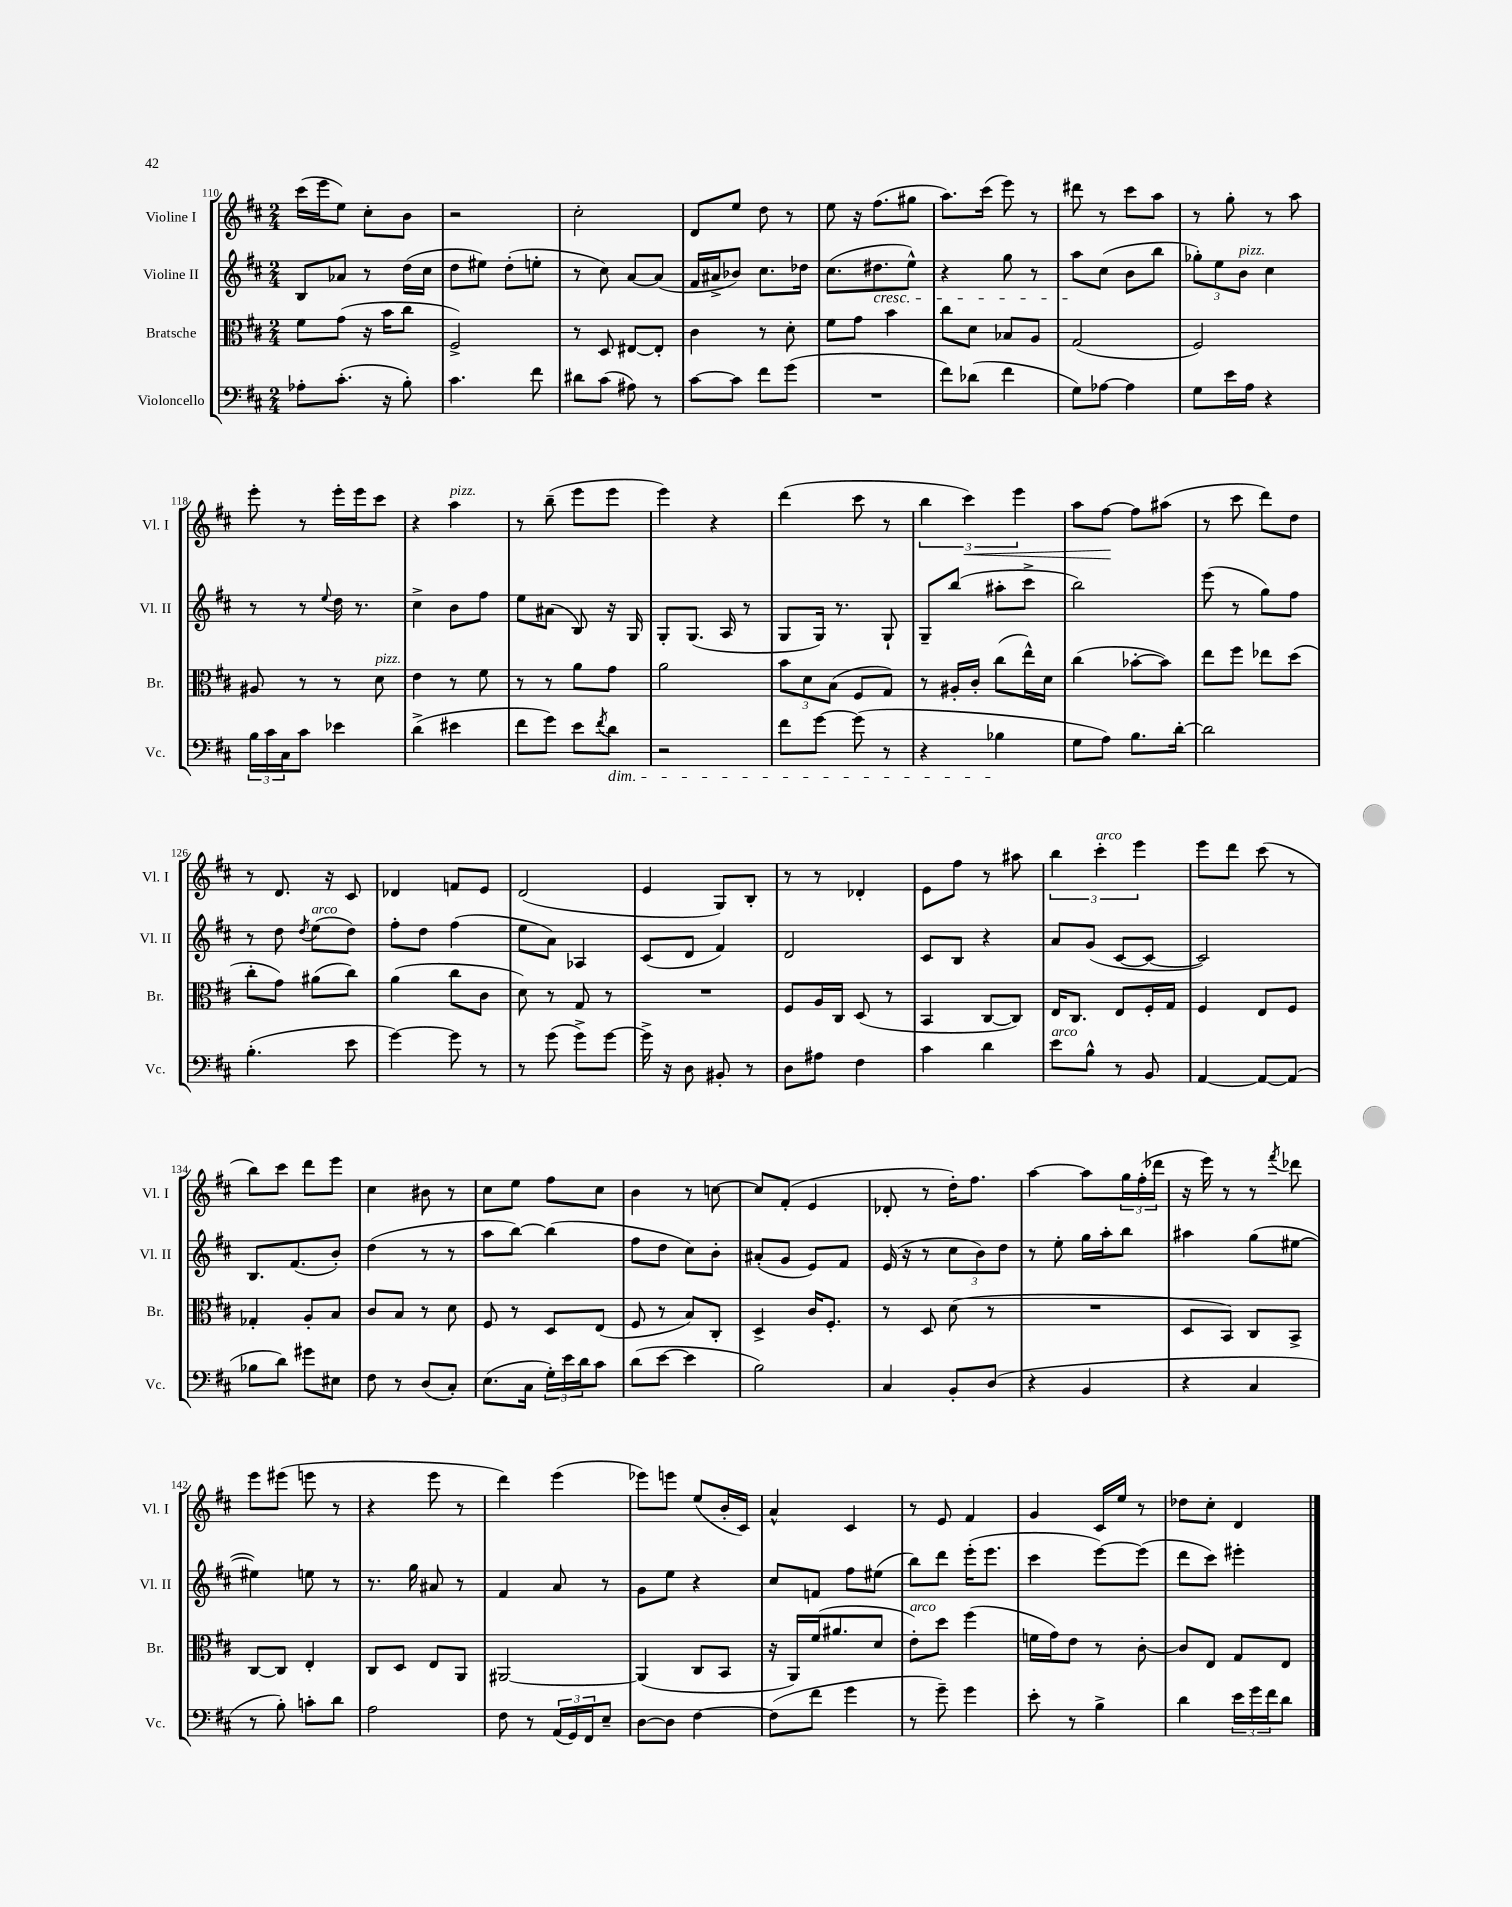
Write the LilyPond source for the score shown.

<<
\new StaffGroup <<
\new Staff = "s0" \with { instrumentName = "Violine I" shortInstrumentName = "Vl. I" } {
    \clef treble \key d \major \numericTimeSignature \time 2/4
    cis'''16( e'''16 e''8) cis''8-. b'8 |
    r2 |
    cis''2-. |
    d'8 e''8 d''8 r8 |
    e''8 r16 fis''8.( gis''8 |
    a''8.) cis'''16( e'''8) r8 |
    dis'''8 r8 cis'''8 a''8 |
    r8 g''8-. r8 a''8 |
    e'''8-. r8 e'''16-. e'''16 cis'''8 |
    r4 a''4^\markup { \italic "pizz." } |
    r8 b''8--( e'''8 e'''8 |
    e'''4) r4 |
    d'''4( cis'''8 r8 |
    \tuplet 3/2 { b''4 cis'''4\<) e'''4 } |
    a''8 fis''8~\! fis''8 ais''8( |
    r8 cis'''8 d'''8) d''8 |
    r8 d'8. r16 cis'8 |
    des'4 f'8 e'8 |
    d'2( |
    e'4 g8) b8-. |
    r8 r8 des'4-. |
    e'8 fis''8 r8 ais''8 |
    \tuplet 3/2 { b''4 cis'''4-.^\markup { \italic "arco" } e'''4 } |
    e'''8 d'''8 cis'''8( r8 |
    b''8) cis'''8 d'''8 e'''8 |
    cis''4 bis'8 r8 |
    cis''8 e''8 fis''8 cis''8 |
    b'4 r8 c''8~ |
    c''8 fis'8-.( e'4 |
    des'8-. r8 d''16-.) fis''8. |
    a''4~ a''8 \tuplet 3/2 { g''16 fis''16-.( des'''16 } |
    r16 e'''16) r8 r8 \acciaccatura { fis'''8 } des'''8 |
    e'''8 eis'''8( e'''8 r8 |
    r4 e'''8 r8 |
    d'''4) e'''4( |
    ees'''8) e'''8 e''8( b'16-. cis'16) |
    a'4-^ cis'4 |
    r8 e'8 fis'4 |
    g'4 cis'16 e''16 r8 |
    des''8 cis''8-. d'4 \bar "|." |
}
\new Staff = "s1" \with { instrumentName = "Violine II" shortInstrumentName = "Vl. II" } {
    \clef treble \key d \major \numericTimeSignature \time 2/4
    b8 aes'8 r8 d''16( cis''16 |
    d''8 eis''8) d''8-.( e''8-. |
    r8 cis''8) a'8~ a'8( |
    fis'16 ais'16-> bes'8) cis''8. des''16 |
    cis''8.( dis''8.\cresc e''8-^) |
    r4 g''8 r8 |
    a''8\! cis''8( b'8 b''8 |
    \tuplet 3/2 { ges''8-.) e''8 b'8^\markup { \italic "pizz." } } cis''4 |
    r8 r8 \appoggiatura { e''8 } d''16 r8. |
    cis''4-> b'8 fis''8 |
    e''8 ais'8( b8) r16 g16 |
    g8-. g8.( a16 r8 |
    g8 g16) r8. g8-! |
    g8-- b''8( ais''8-. cis'''8-> |
    b''2) |
    e'''8( r8 g''8) fis''8 |
    r8 d''8 \acciaccatura { d''8 } e''8^\markup { \italic "arco" }( d''8) |
    fis''8-. d''8 fis''4( |
    e''8 a'8) aes4 |
    cis'8( d'8 fis'4) |
    d'2 |
    cis'8 b8 r4 |
    a'8 g'8( cis'8~ cis'8~ |
    cis'2) |
    b8. fis'8.( b'8-.) |
    d''4( r8 r8 |
    a''8 b''8~) b''4( |
    fis''8 d''8 cis''8) b'8-. |
    ais'8-.( g'8 e'8) fis'8 |
    e'16( r16 r8 \tuplet 3/2 { cis''8 b'8) d''8 } |
    r8 e''8-. g''16 a''16-. b''8 |
    ais''4 g''8( eis''8~ |
    eis''4) e''8 r8 |
    r8. g''16 ais'8 r8 |
    fis'4 a'8 r8 |
    g'8 e''8 r4 |
    cis''8 f'8 fis''8 eis''8( |
    b''8) d'''8 e'''16-.( e'''8. |
    cis'''4 e'''8~) e'''8( |
    d'''8 cis'''8) eis'''4-. \bar "|." |
}
\new Staff = "s2" \with { instrumentName = "Bratsche" shortInstrumentName = "Br." } {
    \clef alto \key d \major \numericTimeSignature \time 2/4
    fis'8 g'8( r16 b'16 cis''8 |
    fis2->) |
    r8 d8 eis8~ eis8-. |
    cis'4 r8 d'8-. |
    fis'8 g'8 b'4 |
    cis''8 d'8 bes8 a8 |
    g2( |
    fis2) |
    ais8 r8 r8 d'8^\markup { \italic "pizz." } |
    e'4 r8 fis'8 |
    r8 r8 a'8 g'8 |
    a'2 |
    \tuplet 3/2 { b'8 d'8 b8( } fis8 g8) |
    r8 ais16-. cis'16-. cis''8( e''16-^) d'16 |
    cis''4( bes'8~-. bes'8) |
    e''8 fis''8 ees''8 d''8( |
    cis''8-. g'8) ais'8( cis''8) |
    a'4( cis''8 cis'8 |
    d'8) r8 g8 r8 |
    R2 |
    fis8 a16 cis16 d8( r8 |
    b,4 cis8~ cis8) |
    e16 cis8. e8 fis16-. g16 |
    fis4 e8 fis8 |
    ges4-. a8-. b8 |
    cis'8 b8 r8 d'8 |
    fis8 r8 d8 e8( |
    fis8 r8 b8) cis8-. |
    d4-> cis'16 fis8.-. |
    r8 d8 d'8( r8 |
    R2 |
    d8 b,8) cis8 b,8-> |
    cis8~ cis8 e4-. |
    cis8 d8 e8 a,8 |
    ais,2~ |
    ais,4( cis8 b,8 |
    r16 a,16) fis'16( ais'8. d'8 |
    e'8-.^\markup { \italic "arco" }) d''8 fis''4( |
    f'16 g'16) e'8 r8 cis'8~-. |
    cis'8 e8 g8 e8 \bar "|." |
}
\new Staff = "s3" \with { instrumentName = "Violoncello" shortInstrumentName = "Vc." } {
    \clef bass \key d \major \numericTimeSignature \time 2/4
    aes8-. cis'8.-.( r16 b8-.) |
    cis'4. fis'8 |
    dis'8 cis'8( ais8) r8 |
    cis'8~ cis'8 fis'8 g'8( |
    R2 |
    fis'8) des'8( fis'4 |
    g8) aes8~ aes4 |
    g8 e'16 a16 r4 |
    \tuplet 3/2 { b16 cis'16 cis16 } cis'8 ees'4 |
    d'4->( eis'4 |
    fis'8 g'8) e'8 \acciaccatura { fis'8 } d'8\dim |
    r2 |
    fis'8 g'8~ g'8( r8 |
    r4 bes4\! |
    g8 a8) b8. d'16~-. |
    d'2 |
    b4.-.( e'8 |
    g'4~) g'8 r8 |
    r8 g'8( g'8->) g'8~ |
    g'16-> r16 d8 bis,8-. r8 |
    d8 ais8 fis4 |
    cis'4 d'4 |
    e'8^\markup { \italic "arco" } b8-^ r8 b,8 |
    a,4~ a,8~ a,8( |
    bes8 d'8) gis'8 eis8 |
    fis8 r8 d8( cis8-.) |
    e8.( cis16 \tuplet 3/2 { g16-.) e'16 d'16 } cis'8 |
    d'8( e'8~ e'4 |
    b2) |
    cis4 b,8-. d8( |
    r4 b,4 |
    r4 cis4 |
    r8 b8-.) c'8-. d'8 |
    a2 |
    fis8 r8 \tuplet 3/2 { a,16( g,16) fis,16 } e8-- |
    d8~ d8 fis4~ |
    fis8( fis'8 g'4 |
    r8 g'8--) g'4 |
    e'8-. r8 b4-> |
    d'4 \tuplet 3/2 { e'16 g'16 fis'16 } d'8 \bar "|." |
}
>>
>>
\layout { \context { \Score currentBarNumber = #110 } }
